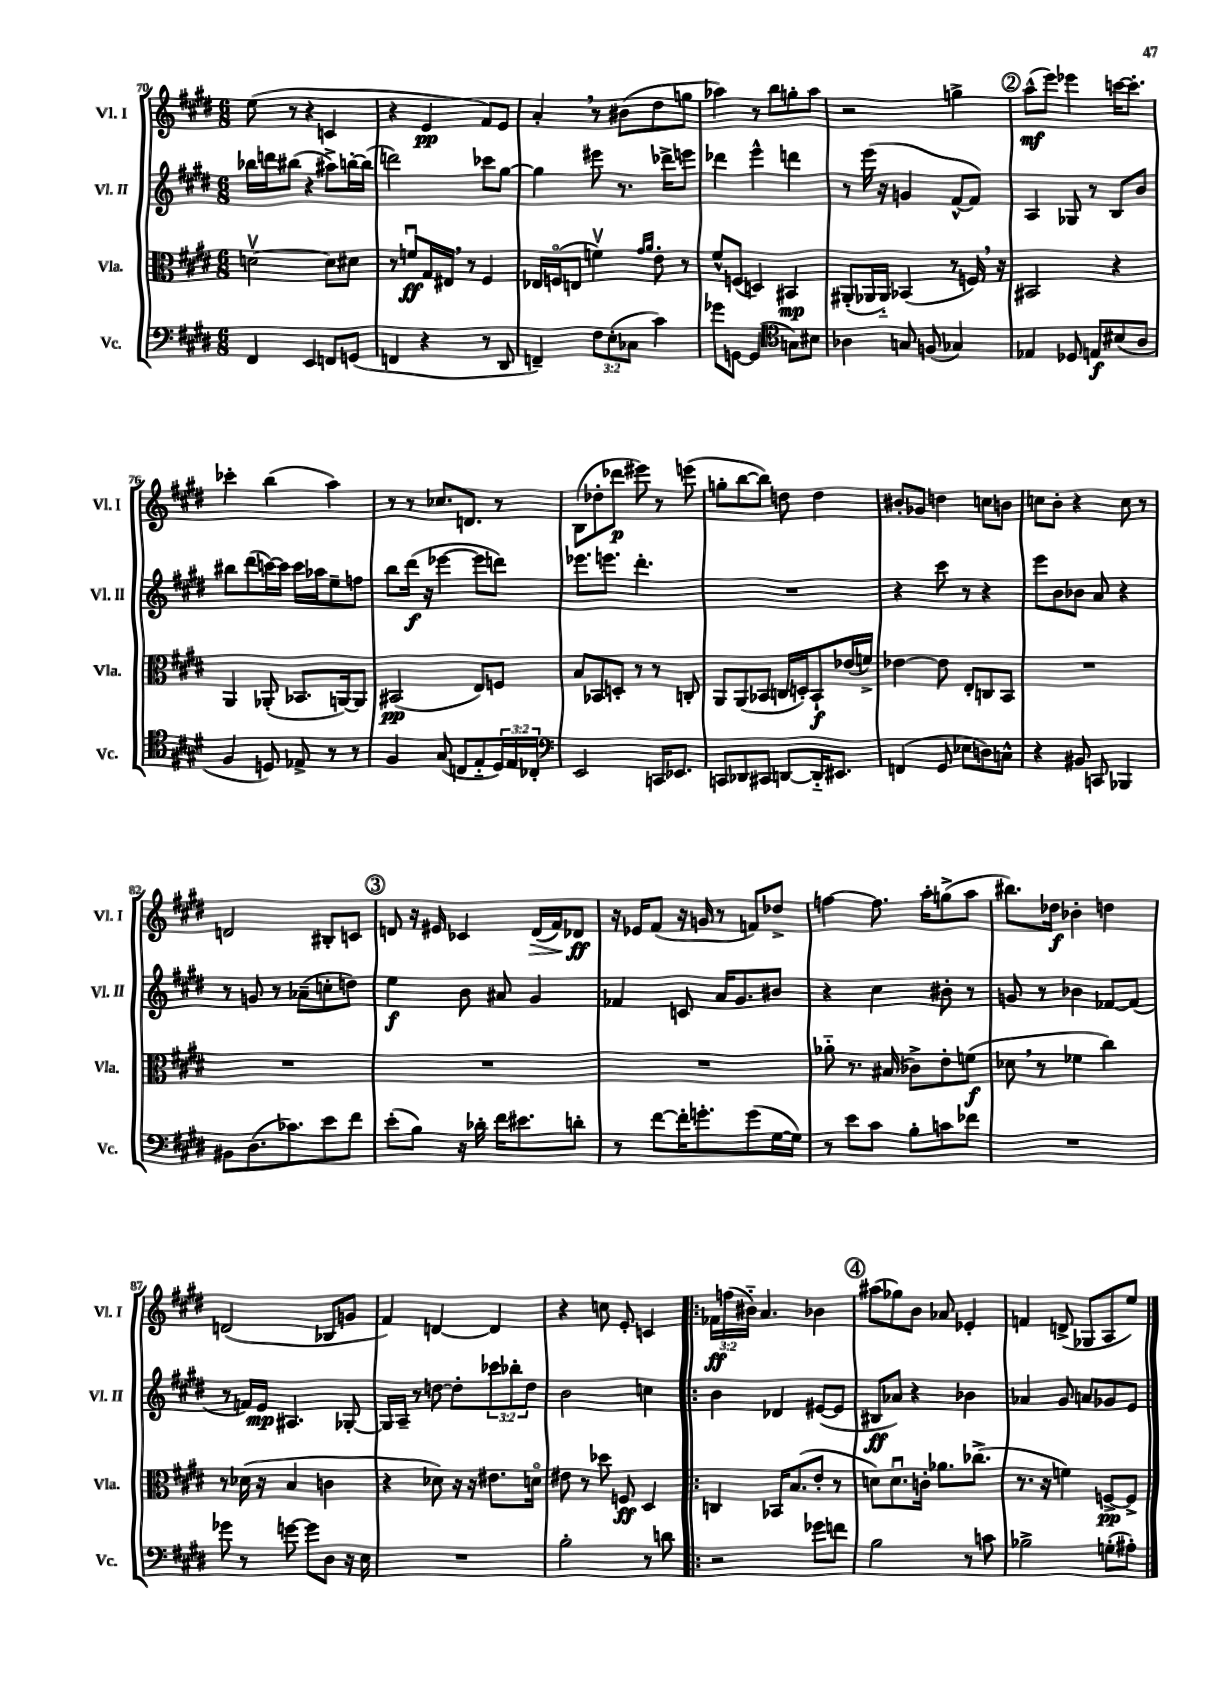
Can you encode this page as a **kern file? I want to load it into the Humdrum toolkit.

**kern	**dynam	**kern	**dynam	**kern	**dynam	**kern	**dynam
*part4	*part4	*part3	*part3	*part2	*part2	*part1	*part1
*staff4	*staff4	*staff3	*staff3	*staff2	*staff2	*staff1	*staff1
*I"Vc.	*	*I"Vla.	*	*I"Vl. II	*	*I"Vl. I	*
*I'Vc.	*	*I'Vla.	*	*I'Vl. II	*	*I'Vl. I	*
*clefF4	*	*clefC3	*	*clefG2	*	*clefG2	*
*k[f#c#g#d#]	*	*k[f#c#g#d#]	*	*k[f#c#g#d#]	*	*k[f#c#g#d#]	*
*M6/8	*	*M6/8	*	*M6/8	*	*M6/8	*
=70	=70	=70	=70	=70	=70	=70	=70
4FF#/	.	[2dnv\	.	16bb-X\LL	.	(8ee\	.
.	.	.	.	16dddn\J	.	.	.
.	.	.	.	(8bb#X\J	.	8r	.
4EE/	.	.	.	4r	.	4r	.
8FFn/L	.	8d\L]	.	8aa#X^\L)	.	4cn/	.
(8GGn/J	.	8d#X\J	.	[16bbn'\L	.	.	.
.	.	.	.	(16bb\JJ]	.	.	.
=71	=71	=71	=71	=71	=71	=71	=71
4FFn/	.	8r	.	2dddn\)	.	4r	.
.	.	8fnu/L	ff	.	.	.	.
4r	.	16G#/L	.	.	.	4e/	pp
.	.	16E#X,/JJ	.	.	.	.	.
.	.	8r	.	.	.	.	.
8r	.	4F#/	.	8ccc-X\L	.	8f#/L)	.
8DD#/	.	.	.	[8gg#\J	.	8e/J	.
=72	=72	=72	=72	=72	=72	=72	=72
4FFn~/)	.	16E-X/LL	.	4gg#\]	.	4a',/	.
.	.	(16Fn/J	.	.	.	.	.
.	.	8En/J	.	.	.	.	.
12F#\L	.	4fnv\)	.	8eee#X\	.	8r	.
(12E'\	.	.	.	.	.	.	.
.	.	.	.	8.r	.	(8b#X\L	.
12C-X\J	.	.	.	.	.	.	.
.	.	16qqg#/LL	.	.	.	.	.
.	.	16qqa/JJ	.	.	.	.	.
4c#\)	.	8e'\	.	.	.	8dd#\	.
.	.	.	.	16ddd-X^\KL	.	.	.
.	.	8r	.	8eeen\J	.	8ggn\J	.
=73	=73	=73	=73	=73	=73	=73	=73
8g-X\L	.	8f#^^/L	.	4ddd-X\	.	4aa-X\)	.
[8GGn\J	.	(8Fn/J	.	.	.	.	.
(4GG/]	.	4Dn/)	.	4eee^^\	.	8r	.
.	.	.	.	.	.	8bb\L	.
*clefC4	*	*	*	*	*	*	*
8Gn\L)	.	4BB#X/	mp	4dddn\	.	8ggn'\	.
8B#X\J	.	.	.	.	.	8aa-\J	.
=74	=74	=74	=74	=74	=74	=74	=74
4A-X\	.	(8AA#X'/L	.	8r	.	2r	.
.	.	16AA-X/L	.	(16eee\	.	.	.
.	.	16AA-/JJ)	.	16r	.	.	.
8Gn/	.	(4BB-X/	.	4gn/	.	.	.
(8Fn/	.	.	.	.	.	.	.
4G-X/)	.	8r	.	[8f#^^/L	.	4ggn^\	.
.	.	16Fn,/)	.	8f#/J])	.	.	.
.	.	16r	.	.	.	.	.
!!LO:REH:place=s1:t=2
=75	=75	=75	=75	=75	=75	=75	=75
4E-X/	.	2BB#X/	.	4A/	.	(8aa^^\L	mf
.	.	.	.	.	.	8eee\J)	.
8D-X/	.	.	.	8G-X/	.	4eee-X\	.
8En/L	f	.	.	8r	.	.	.
(8B#X/	.	4r	.	8B/L	.	[16cccn\KL	.
.	.	.	.	.	.	8.ccc'\J]	.
8A/J	.	.	.	8b/J	.	.	.
!!LO:LB:g=z
=76	=76	=76	=76	=76	=76	=76	=76
4F#/	.	4AA/	.	8bb#X\L	.	4ccc-X'\	.
.	.	.	.	(8ddd#\	.	.	.
8Dn/)	.	(8AA-X'/	.	[16cccn\L)	.	(4bb\	.
.	.	.	.	16ccc\JJ]	.	.	.
8E-X^/	.	8.BB-X/L	.	16ccc\LL	.	.	.
.	.	.	.	16aa-X\J	.	.	.
8r	.	.	.	8ee~\	.	4aa\)	.
.	.	[16AAn/k)	.	.	.	.	.
8r	.	8AA/J]	.	8ffn\J	.	.	.
=77	=77	=77	=77	=77	=77	=77	=77
4F#/	.	(2BB#X/	pp	8bb\L	.	8r	.
.	.	.	.	(16ddd#\Jk	f	8r	.
.	.	.	.	16r	.	.	.
(8G#/	.	.	.	[4eee-X\	.	8.cc-X/L	.
8Cn/L	.	.	.	.	.	.	.
.	.	.	.	.	.	8.dn/J	.
8E/	.	8E/L)	.	8eee-\L]	.	.	.
24D#/L)	.	8Fn/J	.	8dddn\J)	.	8r	.
24E/	.	.	.	.	.	.	.
24C-X'/JJ	.	.	.	.	.	.	.
=78	=78	=78	=78	=78	=78	=78	=78
*clefF4	*	*	*	*	*	*	*
2EE/	.	8B/L	.	8.eee-X\L	.	(8B\L	.
.	.	8BB-X/	.	.	.	8dd-X'\	.
.	.	.	.	8.eeen\J	.	.	.
.	.	8Dn'/J	.	.	.	8ddd-X\J	p
.	.	8r	.	4.ddd#'\	.	8eee#X\)	.
16CCn/KL	.	8r	.	.	.	8r	.
8.EE-X/J	.	.	.	.	.	.	.
.	.	8Cn'/	.	.	.	(8eeen\	.
=79	=79	=79	=79	=79	=79	=79	=79
8CCn/L	.	8AA/L	.	2.r	.	8ggn'\L	.
8DD-X/	.	(8AA/	.	.	.	[8bb\	.
8CC#X/J	.	8BB-X/J	.	.	.	8bb\J])	.
[8DDn/L	.	16Cn/LL	.	.	.	8ddn\	.
.	.	16Dn'/J)	.	.	.	.	.
16DD/K]	.	8BB-`/	f	.	.	4dd\	.
8.EE#X/J	.	.	.	.	.	.	.
.	.	(16e-X/L	.	.	.	.	.
.	.	16fn^/JJ)	.	.	.	.	.
=80	=80	=80	=80	=80	=80	=80	=80
(4FFn/	.	[4e-X\	.	4r	.	8b#X'/L	.
.	.	.	.	.	.	8g-X/J	.
8GG#/	.	8e-\]	.	8ccc#\	.	4ddn\	.
8E-X\L	.	8E'/L	.	8r	.	.	.
8Dn\)	.	8Cn/	.	4r	.	8ccn\L	.
8Cn^^\J	.	8BB/J	.	.	.	8bn\J	.
=81	=81	=81	=81	=81	=81	=81	=81
4r	.	2.r	.	8eee\L	.	8ccn\L	.
.	.	.	.	8b\	.	8b'\J	.
8BB#X/	.	.	.	8b-X\J	.	4r	.
8CCn/	.	.	.	8a/	.	.	.
4BBB-X/	.	.	.	4r	.	8cc\	.
.	.	.	.	.	.	8r	.
!!LO:LB:g=z
=82	=82	=82	=82	=82	=82	=82	=82
8BB#X\L	.	2.r	.	8r	.	2dn/	.
(8.D#\	.	.	.	8gn/	.	.	.
.	.	.	.	8r	.	.	.
8.c-X\)	.	.	.	.	.	.	.
.	.	.	.	(8a-X~\L	.	.	.
8e\	.	.	.	8ccn'\	.	8B#X'/L	.
8f#\J	.	.	.	8ddn\J)	.	8cn/J	.
!!LO:REH:place=s1:t=3
=83	=83	=83	=83	=83	=83	=83	=83
(8e'\L	.	2.r	.	4ee\	f	8dn/	.
8B\J)	.	.	.	.	.	16r	.
.	.	.	.	.	.	16e#X/	.
16r	.	.	.	8b\	.	4c-X/	.
16d-X'\	.	.	.	.	.	.	.
16f#\KL	.	.	.	8a#X/	.	.	.
8.e#X\	.	.	.	.	.	.	.
!	!	!	!	!	!	!	!LO:HP:b
.	.	.	.	4g#/	.	(16d/LL	>
.	.	.	.	.	.	16f#/J)	.
8dn'\J	.	.	.	.	.	8d-X/J	ff
.	.	.	.	.	.	.	]
=84	=84	=84	=84	=84	=84	=84	=84
8r	.	2.r	.	4f-X/	.	16r	.
.	.	.	.	.	.	16e-X/KL	.
[8f#\L	.	.	.	.	.	(8f#/J	.
16f#'\K]	.	.	.	8cn/	.	16r	.
8.gn'\	.	.	.	.	.	16gn/	.
.	.	.	.	16a/KL	.	8r	.
.	.	.	.	8.g#/	.	.	.
(8g\	.	.	.	.	.	8fn/L)	.
[16G#\L	.	.	.	8b#X/J	.	8dd-X^/J	.
16G#\JJ])	.	.	.	.	.	.	.
=85	=85	=85	=85	=85	=85	=85	=85
8r	.	8a-X\	.	4r	.	[4ffn\	.
8e\L	.	8.r	.	.	.	.	.
8c#\J	.	.	.	4cc#\	.	8.ff\]	.
.	.	(16B#X/	.	.	.	.	.
8B'\L	.	8c-X^\L)	.	.	.	.	.
.	.	.	.	.	.	16aa'\KL	.
8cn\	.	8e'\	.	8b#X'\	.	(8ggn^\	.
8f-X\J	.	(8fn\J	f	8r	.	8aa\J	.
=86	=86	=86	=86	=86	=86	=86	=86
2.r	.	8d-X,\	.	8gn/	.	8.bb#X\L)	.
.	.	8r	.	8r	.	.	.
.	.	.	.	.	.	16dd-X\Jk	f
.	.	4f-X\	.	4b-X\	.	4b-X'\	.
.	.	4cc#\)	.	[8f-X/L	.	4ddn\	.
.	.	.	.	(8f-/J]	.	.	.
!!LO:LB:g=z
=87	=87	=87	=87	=87	=87	=87	=87
8g-X\	.	8r	.	8r	.	(2dn/	.
8r	.	(16d-X\	.	16fn/LL)	.	.	.
.	.	16r	.	16e/JJ	mp	.	.
[8gn\	.	4B/	.	4.A#X/	.	.	.
8g\L]	.	.	.	.	.	.	.
8D#\J	.	4cn\	.	.	.	8B-X/L	.
16r	.	.	.	[8G-X'/	.	8gn/J	.
16E\	.	.	.	.	.	.	.
=88	=88	=88	=88	=88	=88	=88	=88
2.r	.	4r	.	16G-/LL]	.	4f#/)	.
.	.	.	.	16A~/JJ	.	.	.
.	.	.	.	8r	.	.	.
.	.	8d-X\)	.	[8ddn\	.	[4dn/	.
.	.	16r	.	8dd'\L]	.	.	.
.	.	16r	.	.	.	.	.
.	.	8.e#X\L	.	12ccc-X\	.	4d/]	.
.	.	.	.	12bb-X'\	.	.	.
.	.	.	.	12dd\J	.	.	.
.	.	16dn\Jk	.	.	.	.	.
=89	=89	=89	=89	=89	=89	=89	=89
2B'\	.	8e#X\	.	2b\	.	4r	.
.	.	8r	.	.	.	.	.
.	.	8dd-X\	.	.	.	8ccn\	.
.	.	8Fn/	ff	.	.	8e'/	.
8r	.	4D#/	.	4ccn\	.	4cn/	.
8dn\	.	.	.	.	.	.	.
=90!|:	=90!|:	=90!|:	=90!|:	=90!|:	=90!|:	=90!|:	=90!|:
2r	.	4Cn/	.	4b\	.	24f-X\LL	ff
.	.	.	.	.	.	(24ffn\	.
.	.	.	.	.	.	24b#X\JJ)	.
.	.	.	.	.	.	4.a/	.
.	.	16BB-X/KL	.	4d-X/	.	.	.
.	.	(8.B/	.	.	.	.	.
8g-X\L	.	8e'/J	.	([8e#X/L	.	4b-X\	.
8fn\J	.	8r	.	8e#/J]	.	.	.
!!LO:REH:place=s1:t=4
=91	=91	=91	=91	=91	=91	=91	=91
2B\	.	8dn\L)	.	8B#X/L	ff	(8aa#X\L	.
.	.	8.du\	.	8a-X/J)	.	8gg-X\)	.
.	.	.	.	4r	.	8b\J	.
.	.	16cn'\Jk	.	.	.	.	.
.	.	8.a-X\L	.	.	.	8a-X/	.
8r	.	.	.	4b-X\	.	4e-X'/	.
.	.	(8.cc-X^\J	.	.	.	.	.
8cn\	.	.	.	.	.	.	.
=92	=92	=92	=92	=92	=92	=92	=92
2B-X^\	.	8.r	.	4a-X/	.	4fn/	.
.	.	16r	.	.	.	.	.
.	.	4fn\)	.	8g#/	.	(8dn^/	.
.	.	.	.	8an/L	.	8G-X/L	.
(8Gn'\L	.	[8Fn^/L	pp	8g-X/	.	8A/	.
8A#X'\J)	.	8F^/J]	.	8e/J	.	8ee/J)	.
==	==	==	==	==	==	==	==
*-	*-	*-	*-	*-	*-	*-	*-
